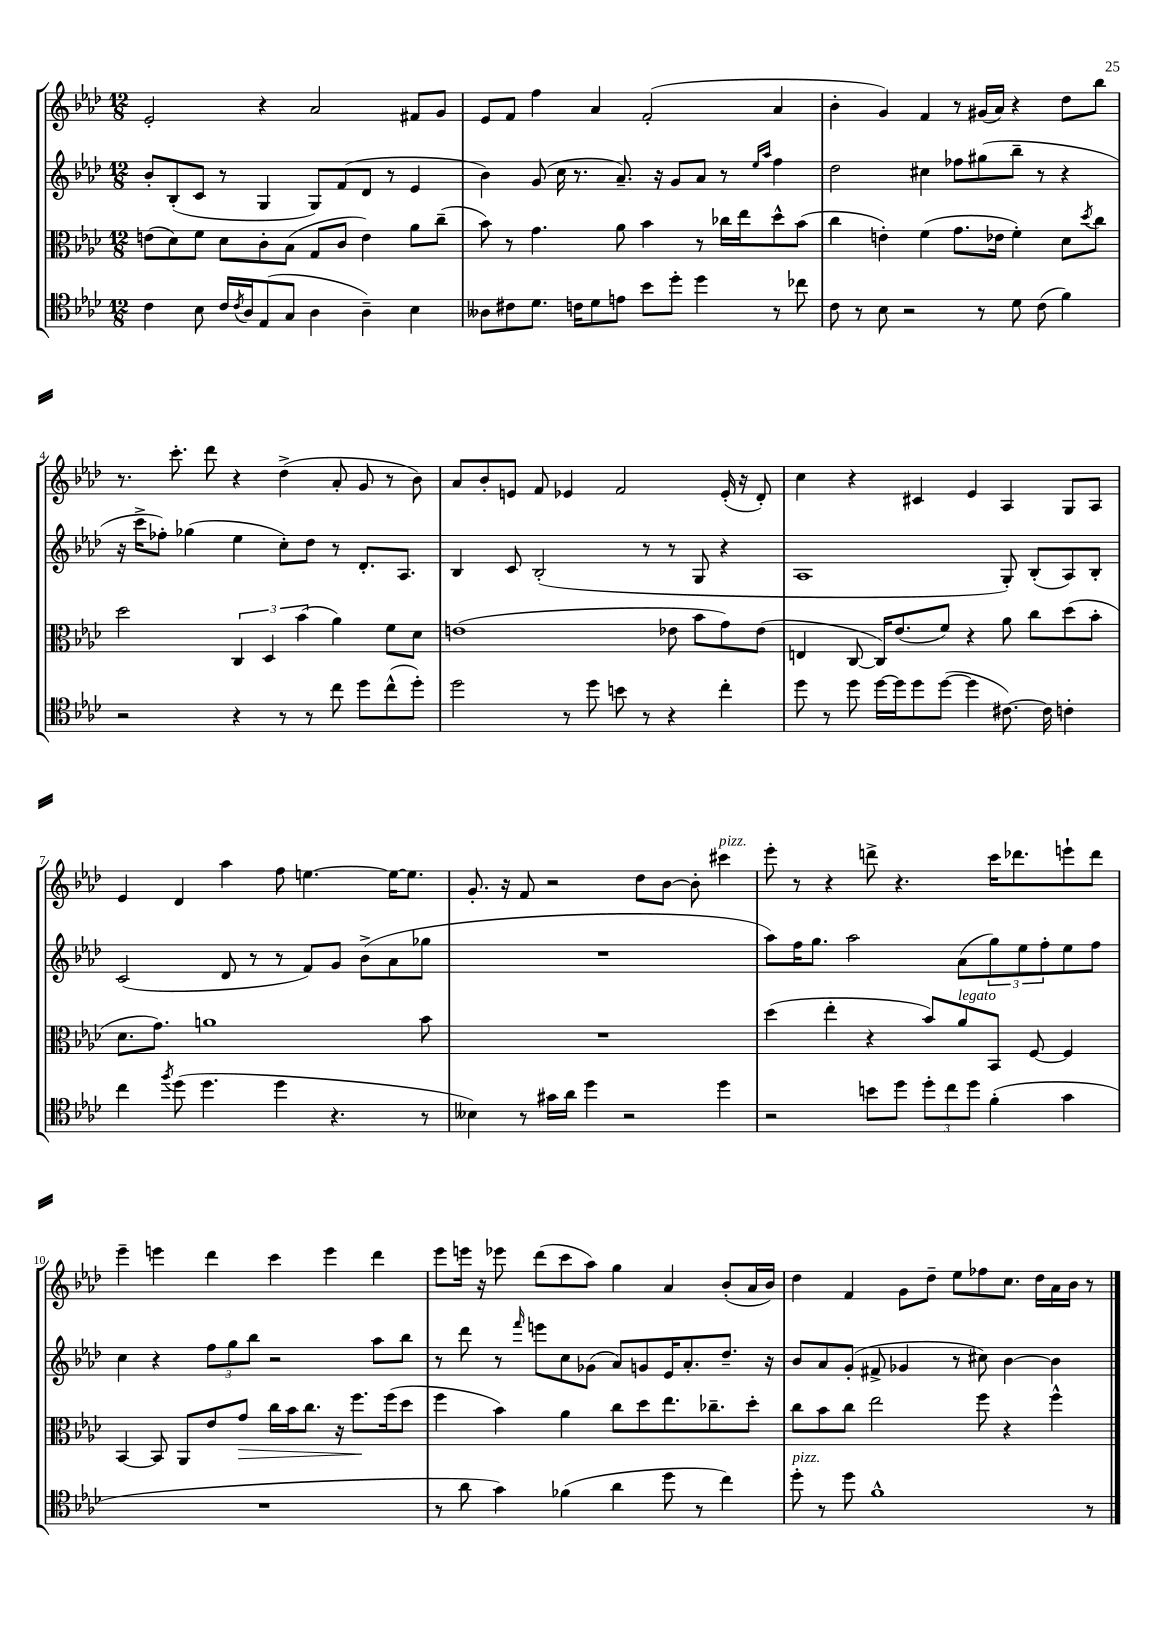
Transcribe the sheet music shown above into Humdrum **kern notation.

**kern	**kern	**dynam	**kern	**kern
*part4	*part3	*part3	*part2	*part1
*staff4	*staff3	*staff3	*staff2	*staff1
*clefC4	*clefC3	*	*clefG2	*clefG2
*k[b-e-a-d-]	*k[b-e-a-d-]	*	*k[b-e-a-d-]	*k[b-e-a-d-]
*M12/8	*M12/8	*	*M12/8	*M12/8
=1	=1	=1	=1	=1
4c\	(8en\L	.	8b-'/L	2e-'/
.	8d-\)	.	(8B-'/	.
8B-\	8f\J	.	8c/J	.
16c/LL	8d-\L	.	8r	.
8qc/	.	.	.	.
16A-/J	.	.	.	.
(8E-/	8c'\	.	4G/	4r
8G/J	(8B-\J	.	.	.
4A-\	8G/L	.	8G/L)	2a-/
.	8c/J	.	(8f/	.
4A-~\)	4e\)	.	8d-/J	.
.	.	.	8r	.
4B-\	8a-\L	.	4e-/	8f#X/L
.	(8cc~\J	.	.	8g/J
=2	=2	=2	=2	=2
8A--X\L	8b-\)	.	4b-\)	8e-/L
8c#X\	8r	.	.	8f/J
8.d-\J	4.g\	.	(8g/	4ff\
.	.	.	16cc\	.
16cn\KL	.	.	8.r	.
8d-\	.	.	.	4a-/
8en\J	8a-\	.	8.a-~/)	.
8b-\L	4b-\	.	.	(2f'/
.	.	.	16r	.
8dd-'\J	.	.	8g/L	.
4dd-\	8r	.	8a-/J	.
.	16cc-X\LL	.	8r	.
.	16ee-\J	.	.	.
.	.	.	16qqee-/LL	.
.	.	.	16qqaa-/JJ	.
8r	8dd-^^\	.	4ff\	4a-/
8cc-X\	(8b-\J	.	.	.
=3	=3	=3	=3	=3
8c\	4cc\	.	2dd-\	4b-'\
8r	.	.	.	.
8B-\	4en'\)	.	.	4g/)
2r	.	.	.	.
.	(4f\	.	4cc#X\	4f/
.	8.g\L	.	8ff-X\L	8r
8r	.	.	(8gg#X\	(16g#X/LL
.	16e-X\Jk	.	.	16a-/JJ)
8d-\	4f'\)	.	8bb-~\J	4r
(8c\	.	.	8r	.
4f\)	8d-\L	.	4r	8dd-\L
.	8qdd-/	.	.	.
.	8cc\J	.	.	8bb-\J
!!LO:LB:g=z
=4	=4	=4	=4	=4
2r	2dd-\	.	16r	8.r
.	.	.	16ccc^\KL	.
.	.	.	8ff-X'\J)	.
.	.	.	.	8.ccc'\
.	.	.	(4gg-X\	.
.	.	.	.	8ddd-\
4r	6C/	.	4ee-\	4r
.	6D-/	.	.	.
8r	.	.	8cc'\L)	(4dd-^\
.	(6b-\	.	.	.
8r	.	.	8dd-\J	.
8cc\	4a-\)	.	8r	8a-'/
8dd-\L	.	.	8.d-'/L	8g/
(8cc^^\	8f\L	.	.	8r
.	.	.	8.A-/J	.
8dd-'\J)	8d-\J	.	.	8b-\)
=5	=5	=5	=5	=5
2dd-\	(1en	.	4B-/	8a-/L
.	.	.	.	8b-'/
.	.	.	8c/	8en/J
.	.	.	(2B-'/	8f/
8r	.	.	.	4e-X/
8dd-\	.	.	.	.
8bn\	.	.	.	2f/
8r	.	.	8r	.
4r	8e-X\	.	8r	.
.	8b-\L	.	8G/	.
4cc'\	8g\)	.	4r	(16e-'/
.	.	.	.	16r
.	(8e-\J	.	.	8d-'/)
=6	=6	=6	=6	=6
8dd-\	4En/	.	1A-	4cc\
8r	.	.	.	.
8dd-\	[8C/	.	.	4r
[16dd-\LL	16C/KL])	.	.	.
16dd-\J]	(8.e-/	.	.	.
8dd-\	.	.	.	4c#X/
([8dd-\J	8f/J)	.	.	.
4dd-\]	4r	.	.	4e-/
[8.c#X\)	8a-\	.	8G'/)	4A-/
.	8cc\L	.	(8B-'/L	.
16c#\]	.	.	.	.
4cn'\	(8dd-\	.	8A-/)	8G/L
.	8b-'\J	.	8B-'/J	8A-/J
!!LO:LB:g=z
=7	=7	=7	=7	=7
4cc\	8.d-\L	.	(2c/	4e-/
.	8.g\J)	.	.	.
8qff/	.	.	.	.
(8dd-\	.	.	.	4d-/
4.dd-\	1an	.	.	.
.	.	.	8d-/	4aa-\
.	.	.	8r	.
4dd-\	.	.	8r	8ff\
.	.	.	8f/L)	[4.een\
4.r	.	.	8g/J	.
.	.	.	(8b-^\L	.
.	.	.	8a-\	16ee\KL_
.	.	.	.	8.ee\J]
8r	8b-\	.	8gg-X\J	.
=8	=8	=8	=8	=8
4B--X\)	1.r	.	1.r	8.g'/
.	.	.	.	16r
8r	.	.	.	8f/
16g#X\LL	.	.	.	2r
16a-\JJ	.	.	.	.
4dd-\	.	.	.	.
2r	.	.	.	.
.	.	.	.	8dd-\L
.	.	.	.	[8b-\J
.	.	.	.	8b-'\]
!	!	!	!	!LO:TX:a:i:t=pizz.
4dd-\	.	.	.	4ccc#X\
=9	=9	=9	=9	=9
2r	(4dd-\	.	8aa-\L)	8eee-'\
.	.	.	16ff\K	8r
.	.	.	8.gg\J	.
.	4ee-'\	.	.	4r
.	.	.	2aa-\	.
8bn\L	4r	.	.	8dddn^\
8dd-\J	.	.	.	4.r
12dd-'\L	8b-/L)	.	.	.
12cc\	.	.	.	.
!	!LO:TX:a:i:t=legato	!	!	!
.	8a-/	.	(8a-\L	.
12dd-\J	.	.	.	.
(4f'\	8BB-/J	.	12gg\)	16ccc\KL
.	.	.	.	8.ddd-X\
.	.	.	12ee-\	.
.	[8F/	.	.	.
.	.	.	12ff'\	.
4g\	4F/]	.	8ee-\	8eeen`\
.	.	.	8ff\J	8ddd-\J
!!LO:LB:g=z
=10	=10	=10	=10	=10
1.r	[4BB-/	.	4cc\	4eee-~\
.	8BB-/]	.	4r	4eeen\
.	8AA-/L	.	.	.
.	8e-/	.	12ff\L	4ddd-\
.	.	.	12gg\	.
!	!	!LO:HP:b	!	!
.	8g/J	>	.	.
.	.	.	12bb-\J	.
.	16cc\LL	.	2r	4ccc\
.	16b-\J	.	.	.
.	8.cc\J	.	.	.
.	.	.	.	4eee\
.	16r	.	.	.
.	8.ff\L	.	.	.
.	.	.	8aa-\L	4ddd-\
.	(16ff\k	]	.	.
.	8dd-\J	.	8bb-\J	.
=11	=11	=11	=11	=11
8r	4ff\	.	8r	8eee-\L
8a-\	.	.	8ddd-\	16eeen\Jk
.	.	.	.	16r
4g\)	4b-\)	.	8r	8eee-X\
.	.	.	16qqfff/	.
.	.	.	8eeen\L	(8ddd-\L
(4f-X\	4a-\	.	8cc\	8ccc\
.	.	.	(8g-X\J	8aa-\J)
4a-\	8cc\L	.	8a-/L)	4gg\
.	8dd-\	.	8gn/	.
8dd-\	8.ee-\	.	16e-/K	4a-/
.	.	.	8.a-'/	.
8r	.	.	.	.
.	8.cc-X~\	.	.	.
4cc\)	.	.	8.dd-~/J	(8b-'/L
.	8dd-'\J	.	.	16a-/L
.	.	.	16r	16b-/JJ)
=12	=12	=12	=12	=12
!LO:TX:a:i:t=pizz.	!	!	!	!
8dd-'\	8cc\L	.	8b-/L	4dd-\
8r	8b-\	.	8a-/	.
8dd-\	8cc\J	.	(8g'/J	4f/
1f^^	2ee-\	.	8f#X^/	.
.	.	.	4g-X/	8g\L
.	.	.	.	8dd-~\J
.	.	.	8r	8ee-\L
.	8ff\	.	8cc#X\)	8ff-X\
.	4r	.	[4b-\	8.cc\J
.	.	.	.	16dd-\LL
.	4ff^^\	.	4b-\]	16a-\
.	.	.	.	16b-\JJ
8r	.	.	.	8r
==	==	==	==	==
*-	*-	*-	*-	*-
